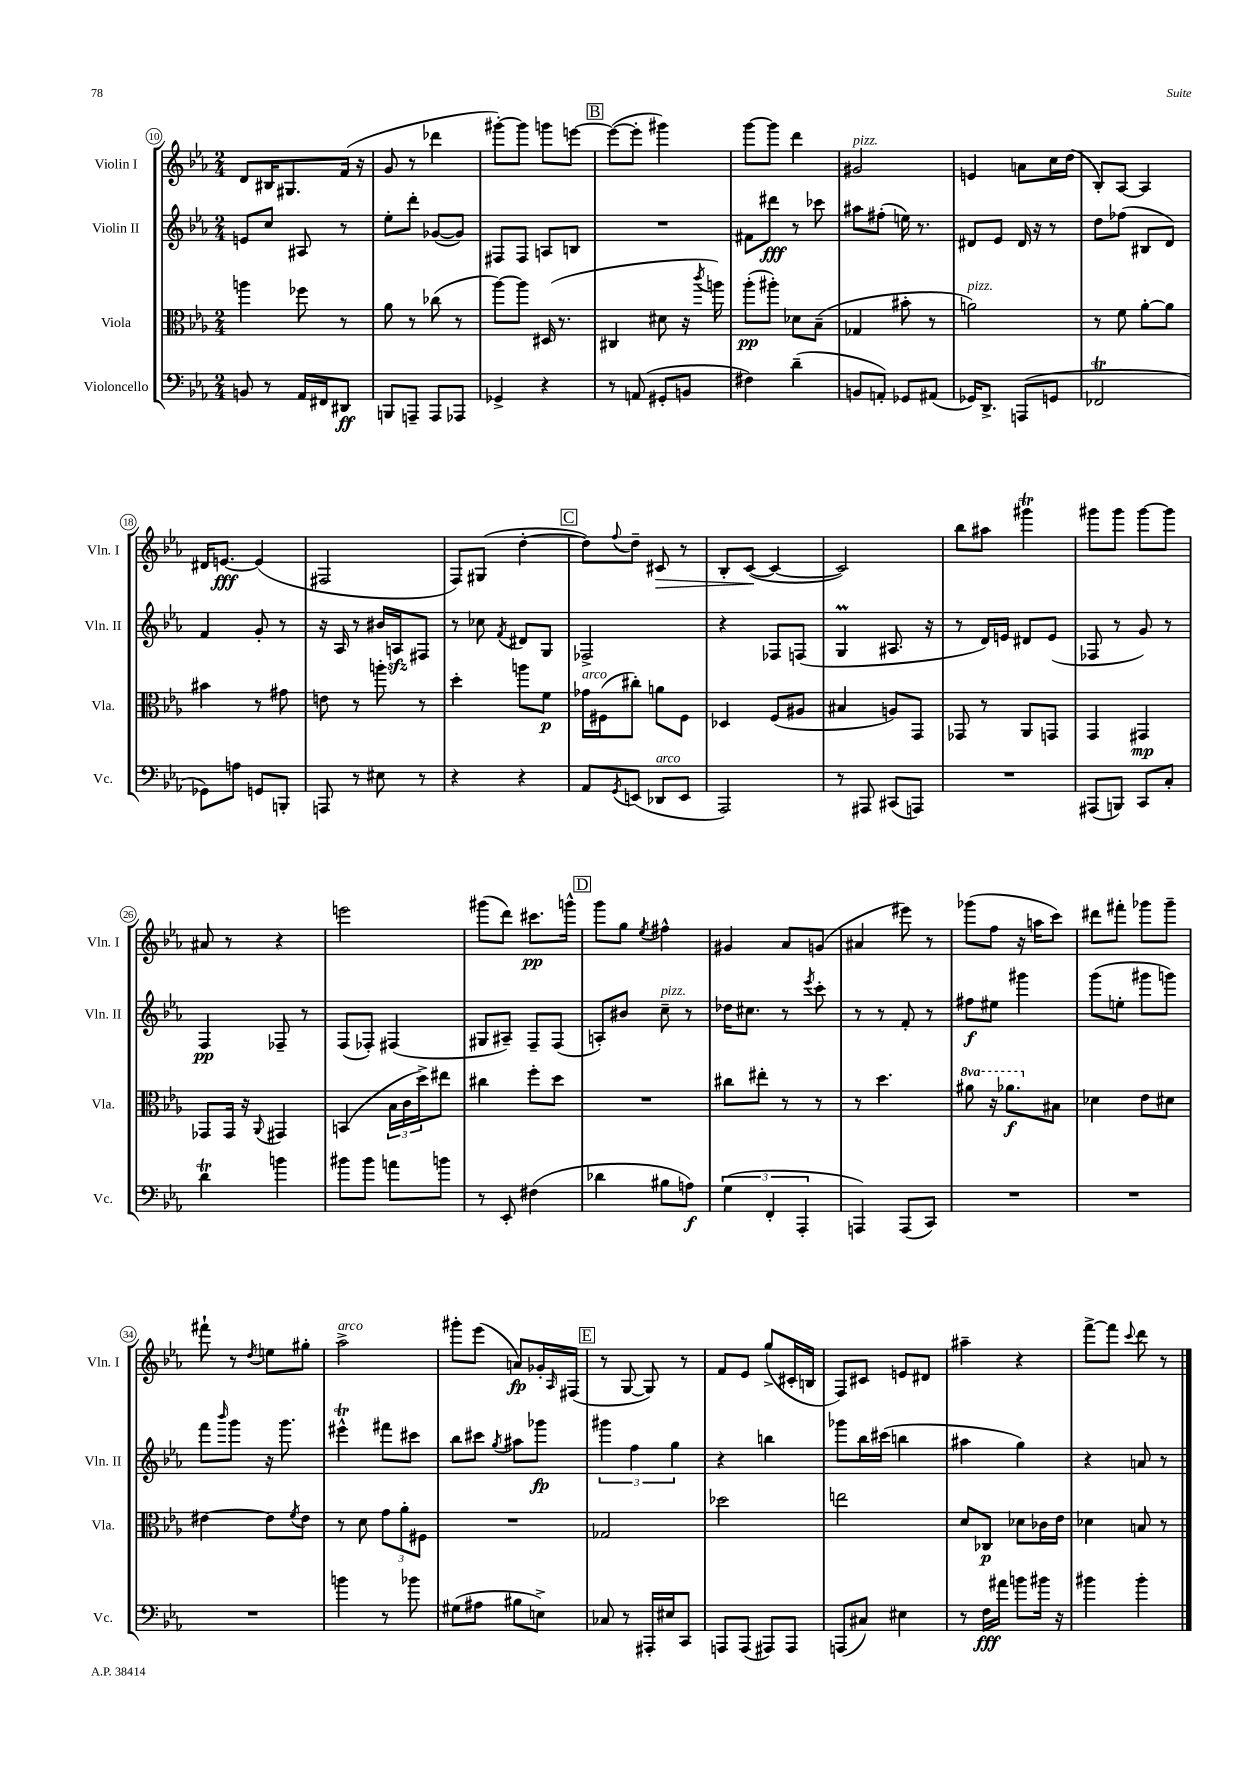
<<
\new StaffGroup <<
\new Staff = "s0" \with { instrumentName = "Violin I" shortInstrumentName = "Vln. I" } {
    \clef treble \key ees \major \numericTimeSignature \time 2/4
    d'8 bis16 gis8. f'16( r16 |
    g'8 r8 des'''4 |
    gis'''8~-.) gis'''8 g'''8 e'''8~ |
    \mark \markup { \box "B" } e'''8~( e'''8-. gis'''4) |
    g'''8~ g'''8 d'''4 |
    gis'2^\markup { \italic "pizz." } |
    e'4 a'8 c''16 d''16( |
    bes8-.) aes8~ aes4 |
    dis'16 e'8.~\fff e'4( |
    fis2 |
    f8) gis8( d''4~-. |
    \mark \markup { \box "C" } d''8) \appoggiatura { f''8 } d''8-- cis'8\> r8 |
    bes8-. c'8~\!( c'4~ |
    c'2) |
    bes''8 ais''8 gis'''4\trill |
    gis'''8 gis'''8 gis'''8~ gis'''8 |
    ais'8 r8 r4 |
    e'''2 |
    gis'''8( d'''8) cis'''8.\pp g'''16-^ |
    \mark \markup { \box "D" } g'''8 g''8 \acciaccatura { ees''8 } fis''4-^ |
    gis'4 aes'8 g'8( |
    ais'4 eis'''8) r8 |
    ges'''8( f''8 r16 a''16 c'''8) |
    dis'''8 fis'''8-. ges'''8 ges'''8-- |
    fis'''8-! r8 \acciaccatura { d''8 } e''8 gis''8-. |
    aes''2->^\markup { \italic "arco" } |
    gis'''8-. ees'''8( a'8\fp) ges'16-. \grace { aes16 } fis16( |
    \mark \markup { \box "E" } r8 g8~ g8) r8 |
    f'8 ees'8 g''8->( cis'16-. b16 |
    f8) cis'8 e'8 dis'8 |
    ais''4-- r4 |
    f'''8~-> f'''8 \appoggiatura { c'''8 } d'''8 r8 \bar "|." |
}
\new Staff = "s1" \with { instrumentName = "Violin II" shortInstrumentName = "Vln. II" } {
    \clef treble \key ees \major \numericTimeSignature \time 2/4
    e'8 c''8 ais8 r8 |
    ees''8-. d'''8-. ges'8~( ges'8) |
    fis8 fis8 a8 b8 |
    \mark \markup { \box "B" } R2 |
    fis'8 dis'''8\fff r8 ces'''8 |
    ais''8 fis''8-.( e''16) r8. |
    dis'8 ees'8 dis'16 r16 r8 |
    d''8 fes''8( bis8 d'8) |
    f'4 g'8-. r8 |
    r16 aes16 r8 bis'16 a16\sfz fis8 |
    r8 ces''8 \acciaccatura { f'8 } dis'8 g8 |
    \mark \markup { \box "C" } fes2-> |
    r4 fes8 f8( |
    g4\prall ais8. r16 |
    r8 d'16) e'16 dis'8 e'8( |
    fes8 r8 g'8) r8 |
    f4\pp fes8-- r8 |
    f8( fes8-.) fis4( |
    gis8 ais8--) f8-- f8( |
    \mark \markup { \box "D" } a8-.) bis'8 c''8--^\markup { \italic "pizz." } r8 |
    des''16 cis''8. r8 \acciaccatura { ees'''8 } c'''8-. |
    r8 r8 f'8-. r8 |
    fis''8\f eis''8 gis'''4 |
    g'''8( e''8-. gis'''8 g'''8) |
    f'''8 \grace { bes'''16 } g'''8 r16 g'''8. |
    eis'''4-^\trill fis'''8 cis'''8 |
    bes''8 cis'''8 \acciaccatura { g''8 } ais''8 ges'''8\fp |
    \mark \markup { \box "E" } \tuplet 3/2 { gis'''4 f''4 g''4 } |
    r4 b''4 |
    ges'''8 bes''16 cis'''16( b''4 |
    ais''4 g''4) |
    r4 a'8 r8 \bar "|." |
}
\new Staff = "s2" \with { instrumentName = "Viola" shortInstrumentName = "Vla." } {
    \clef alto \key ees \major \numericTimeSignature \time 2/4 \set Staff.ottavationMarkups = #ottavation-simple-ordinals
    a''4 fes''8 r8 |
    aes'8 r8 ces''8( r8 |
    aes''8~) aes''8 dis16( r8. |
    \mark \markup { \box "B" } cis4 dis'8 r16 \acciaccatura { c'''8 } a''16) |
    aes''8-.\pp( ais''8-.) des'8 bes8--( |
    ges4 bis'8-. r8 |
    a'2^\markup { \italic "pizz." }) |
    r8 f'8 aes'8~-. aes'8 |
    bis'4 r8 gis'8 |
    e'8 r8 a''8-. r8 |
    d''4-. a''8 f'8\p |
    \mark \markup { \box "C" } ges'16^\markup { \italic "arco" } fis16( cis''8-.) a'8 fis8 |
    des4 f8( ais8 |
    bis4 a8) g,8 |
    ges,8 r8 aes,8 g,8 |
    g,4 gis,4\mp |
    ges,8 ges,16 r16 \appoggiatura { aes,8 } gis,4 |
    b,4( \tuplet 3/2 { bes16 c'16 d''16->) } eis''8 |
    cis''4 f''8-. d''8 |
    \mark \markup { \box "D" } R2 |
    cis''8 eis''8-. r8 r8 |
    r8 d''4. |
    \ottava #1 ais''8 r16 aes''8.\f \ottava #0 bis8 |
    des'4 ees'8 dis'8 |
    eis'4~ eis'8 \acciaccatura { f'8 } eis'8 |
    r8 d'8 \tuplet 3/2 { g'8 aes'8-. fis8 } |
    R2 |
    \mark \markup { \box "E" } ges2 |
    des''2 |
    e''2 |
    d'8 ces8\p des'8 ces'16 ees'16 |
    des'4 b8 r8 \bar "|." |
}
\new Staff = "s3" \with { instrumentName = "Violoncello" shortInstrumentName = "Vc." } {
    \clef bass \key ees \major \numericTimeSignature \time 2/4
    b,8 r8 aes,16 fis,16 dis,8\ff |
    b,,8 a,,8-- a,,8 aes,,8 |
    ges,4-> r4 |
    \mark \markup { \box "B" } r8 a,8( gis,8-. b,8 |
    fis4) d'4--( |
    b,8 a,8-.) ges,8 ais,8( |
    ges,16) d,8.-> a,,8( g,8 |
    fes,2\trill |
    ges,8) a8 g,8 b,,8-. |
    a,,8 r8 eis8 r8 |
    r4 r4 |
    \mark \markup { \box "C" } aes,8 \acciaccatura { g,8 } e,8( des,8^\markup { \italic "arco" } e,8 |
    aes,,2) |
    r8 ais,,8 cis,8( a,,8) |
    R2 |
    ais,,8( b,,8) c,8 c8-. |
    d'4\trill b'4 |
    bis'8 bis'8 a'8 b'8 |
    r8 ees,8-. fis4( |
    \mark \markup { \box "D" } des'4 bis8 a8\f) |
    \tuplet 3/2 { g4( f,4-. aes,,4-. } |
    a,,4) a,,8( c,8) |
    R2 |
    R2 |
    R2 |
    b'4 r8 bes'8 |
    gis8( ais8 bis8 e8->) |
    \mark \markup { \box "E" } ces8 r8 ais,,16-. eis16 c,8 |
    a,,8 a,,8( ais,,8) ais,,8 |
    a,,8( cis8) eis4 |
    r8 f16\fff ais'16 b'8 bis'16 r16 |
    bis'4 bis'4-. \bar "|." |
}
>>
>>
\layout { \context { \Score currentBarNumber = #10 \override BarNumber.stencil = #(make-stencil-circler 0.1 0.3 ly:text-interface::print) } }
